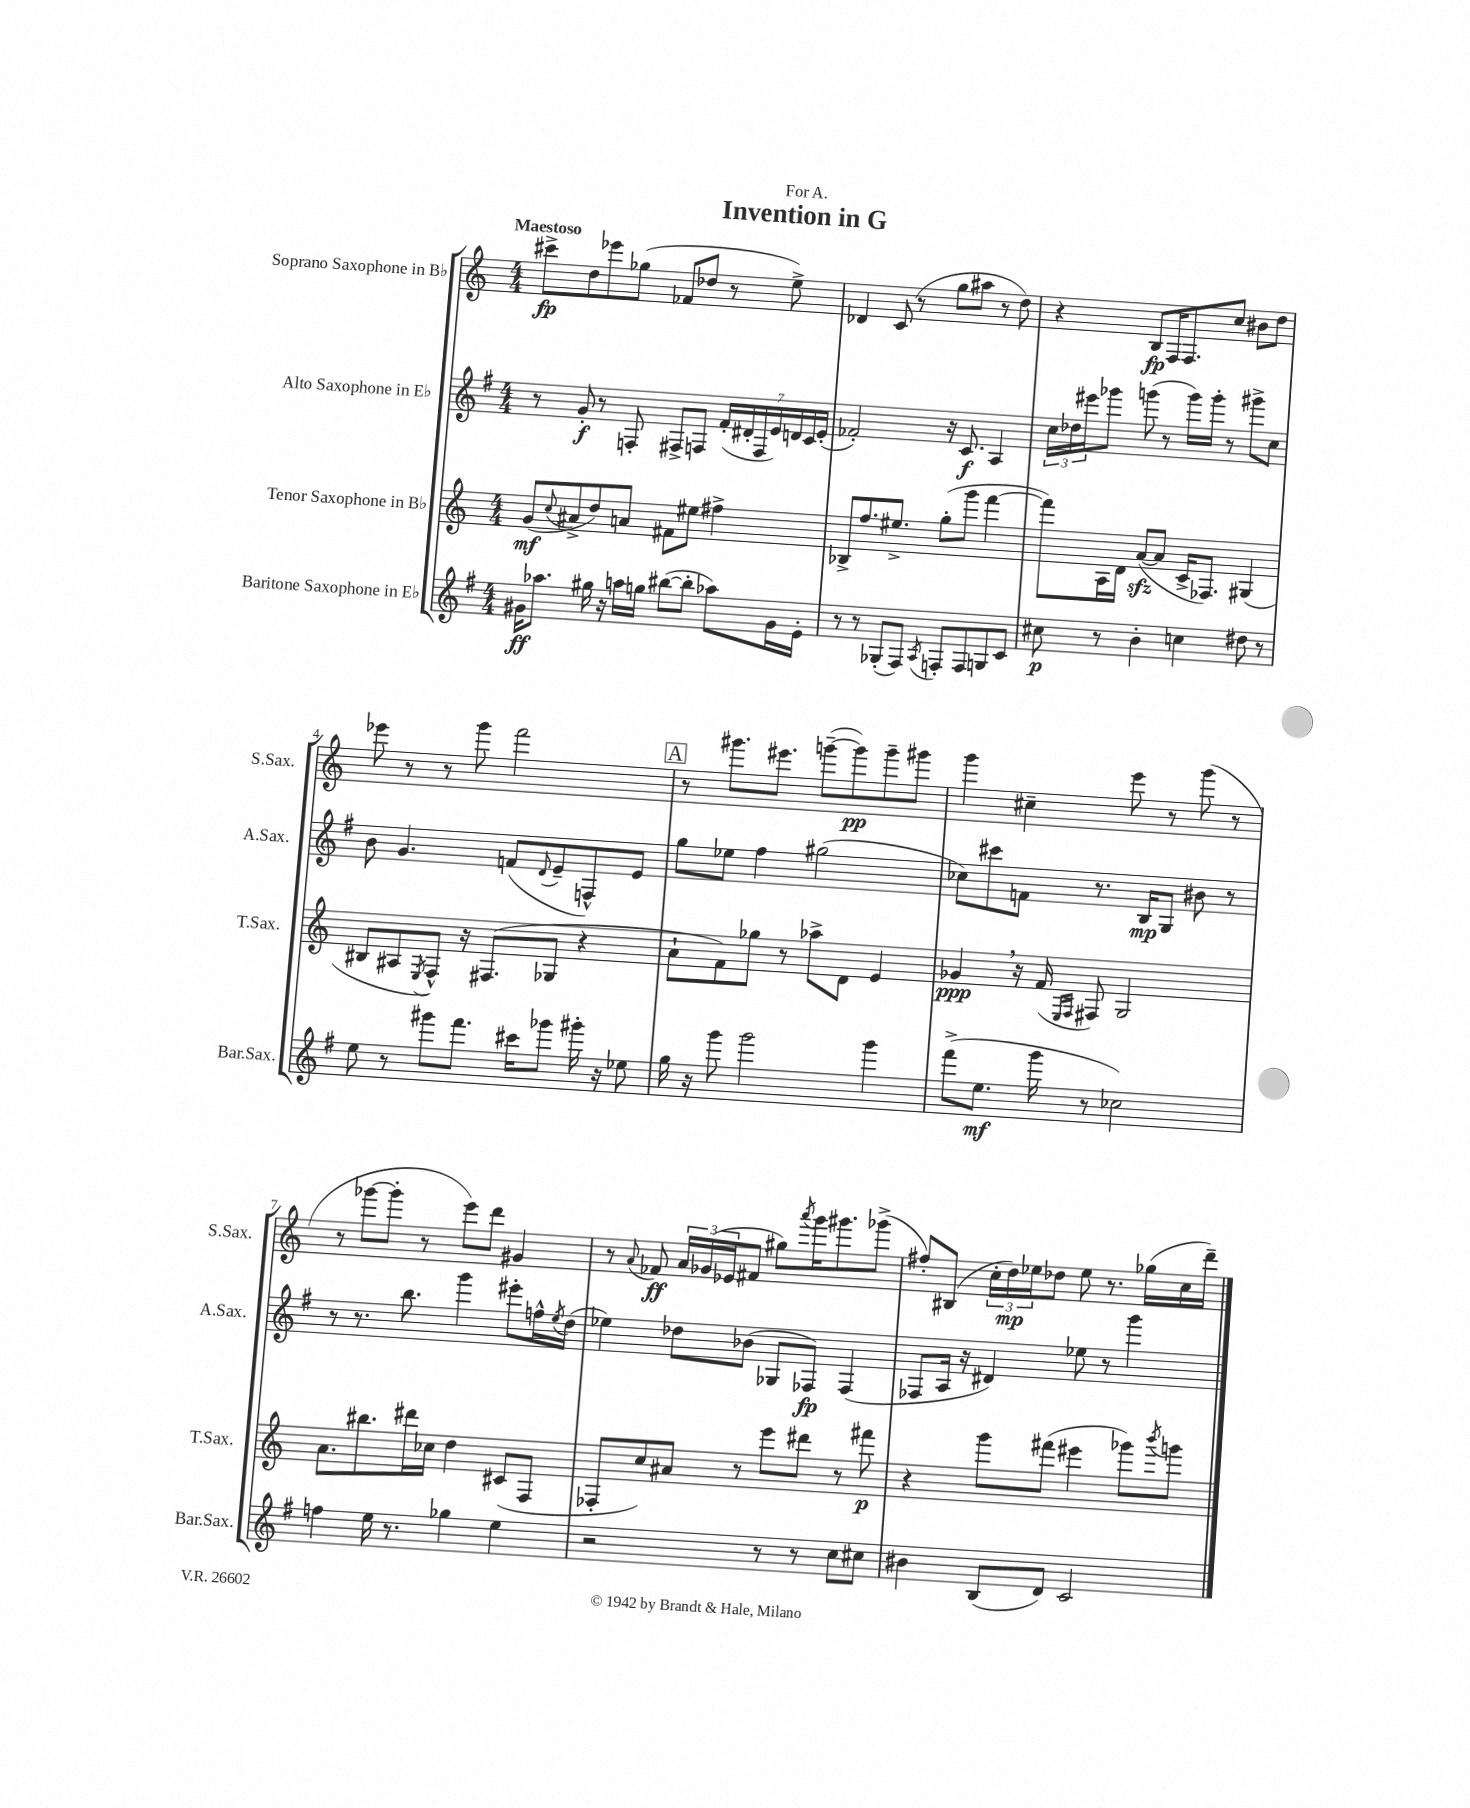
\header { title = "Invention in G" dedication = "For A." }
<<
\new StaffGroup <<
\new Staff = "s0" \with { instrumentName = "Soprano Saxophone in Bb" shortInstrumentName = "S.Sax." } {
    \clef treble \key c \major \numericTimeSignature \time 4/4 \tempo "Maestoso"
    cis'''8->\fp d''8 ees'''8 ges''8( fes'8 des''8 r8 e''8->) |
    des'4 c'8( r8 g''8 ais''8 r8 d''8) |
    r4 b8\fp f16 f8. c''8 bis'8 d''8 |
    ees'''8 r8 r8 g'''8 f'''2 |
    \mark \markup { \box "A" } r8 gis'''8. eis'''8. g'''8~--( g'''8\pp) g'''8-- gis'''8 |
    g'''4 cis''4-- e'''8 r8 g'''8( r8 |
    r8 ges'''8~ ges'''8-. r8 e'''8) d'''8 gis'4 |
    r8 \appoggiatura { a'8 } fes'8\ff \tuplet 3/2 { a'16 ges'16( ees'16 } fis'8 gis''8) \acciaccatura { a'''8 } g'''16 gis'''8. ges'''8->( |
    fis''8-.) bis8( \tuplet 3/2 { c''16-. d''16\mp) ees''16 } des''8 ees''8 r8. ges''16( c''16 d'''16--) \bar "|." |
}
\new Staff = "s1" \with { instrumentName = "Alto Saxophone in Eb" shortInstrumentName = "A.Sax." } {
    \clef treble \key g \major \numericTimeSignature \time 4/4
    r8 g'8-.\f r8 f8-. fis8-> f8 \tuplet 7/4 { fis'16-.( dis'16-. f16 e'16) d'16 c'16 e'16-.( } |
    fes'2-.) r16 c'8.\f a4 |
    \tuplet 3/2 { c''16 des''16 eis'''16 } ges'''8 g'''8( r8 g'''16) g'''16-. r8 gis'''8-> c''8 |
    b'8 g'4. f'8( \appoggiatura { d'8 } e'8-- f8-^) e'8 |
    \mark \markup { \box "A" } g''8 ees''8 fis''4 gis''2( |
    ces''8) cis'''8 f'8 r8. b16\mp g8 bis'8 r8 |
    r8 r8. b''8. g'''4 eis'''8-. f''16-^ \acciaccatura { e''8 } d''16( |
    ees''4) des''8 bes'8( ges8 fes8\fp) fes4( |
    fes8 a16 r16 dis'4) ees''8 r8 g'''4 \bar "|." |
}
\new Staff = "s2" \with { instrumentName = "Tenor Saxophone in Bb" shortInstrumentName = "T.Sax." } {
    \clef treble \key c \major \numericTimeSignature \time 4/4
    g'8\mf( \appoggiatura { c''8 } ais'8-> d''8) a'8 fis'8 eis''8 fis''4-> |
    bes8-> f''8. eis''8.-> g''8-.( g'''8 f'''4~ |
    f'''8) a16 d'16 a'8~\sfz( a'8 c'16-> fes8.) gis4( |
    bis8 ais8 \acciaccatura { e8 } f8-^) r16 fis8.( ges8 r4 |
    \mark \markup { \box "A" } a'8-! f'8) ges''8 r8 aes''8-> d'8 e'4 |
    ges'4\ppp \breathe r16 f'16( \grace { e16 f16 } fis8) g2 |
    a'8. bis''8. dis'''16 ces''16 d''4 cis'8( f8 |
    fes8-. c''8) ais'8 r8 e'''8 dis'''8 r8 fis'''8\p |
    r4 g'''8 fis'''8( eis'''4 ges'''8) \acciaccatura { b'''8 } g'''8 \bar "|." |
}
\new Staff = "s3" \with { instrumentName = "Baritone Saxophone in Eb" shortInstrumentName = "Bar.Sax." } {
    \clef treble \key g \major \numericTimeSignature \time 4/4
    gis'16\ff aes''8. gis''16 r16 a''16 g''16 bis''8~( bis''8-. aes''8) gis'16 e'16-. |
    r8 r8 ges8-.( fis8) \acciaccatura { a8 } f8-. f8 g8 c'8 |
    cis''8\p r8 b'4-. c''4 dis''8 r8 |
    e''8 r8 gis'''8 fis'''8. cis'''16 ges'''8 gis'''16-. r16 ees''8 |
    \mark \markup { \box "A" } g''16 r16 g'''8 g'''2 g'''4 |
    fis'''8->( e''8.\mf g'''16 r8 ces''2) |
    f''4 e''16 r8. ges''4 e''4 |
    r2 r8 r8 c''8 cis''8 |
    bis'4 b8( d'8) c'2 \bar "|." |
}
>>
>>
